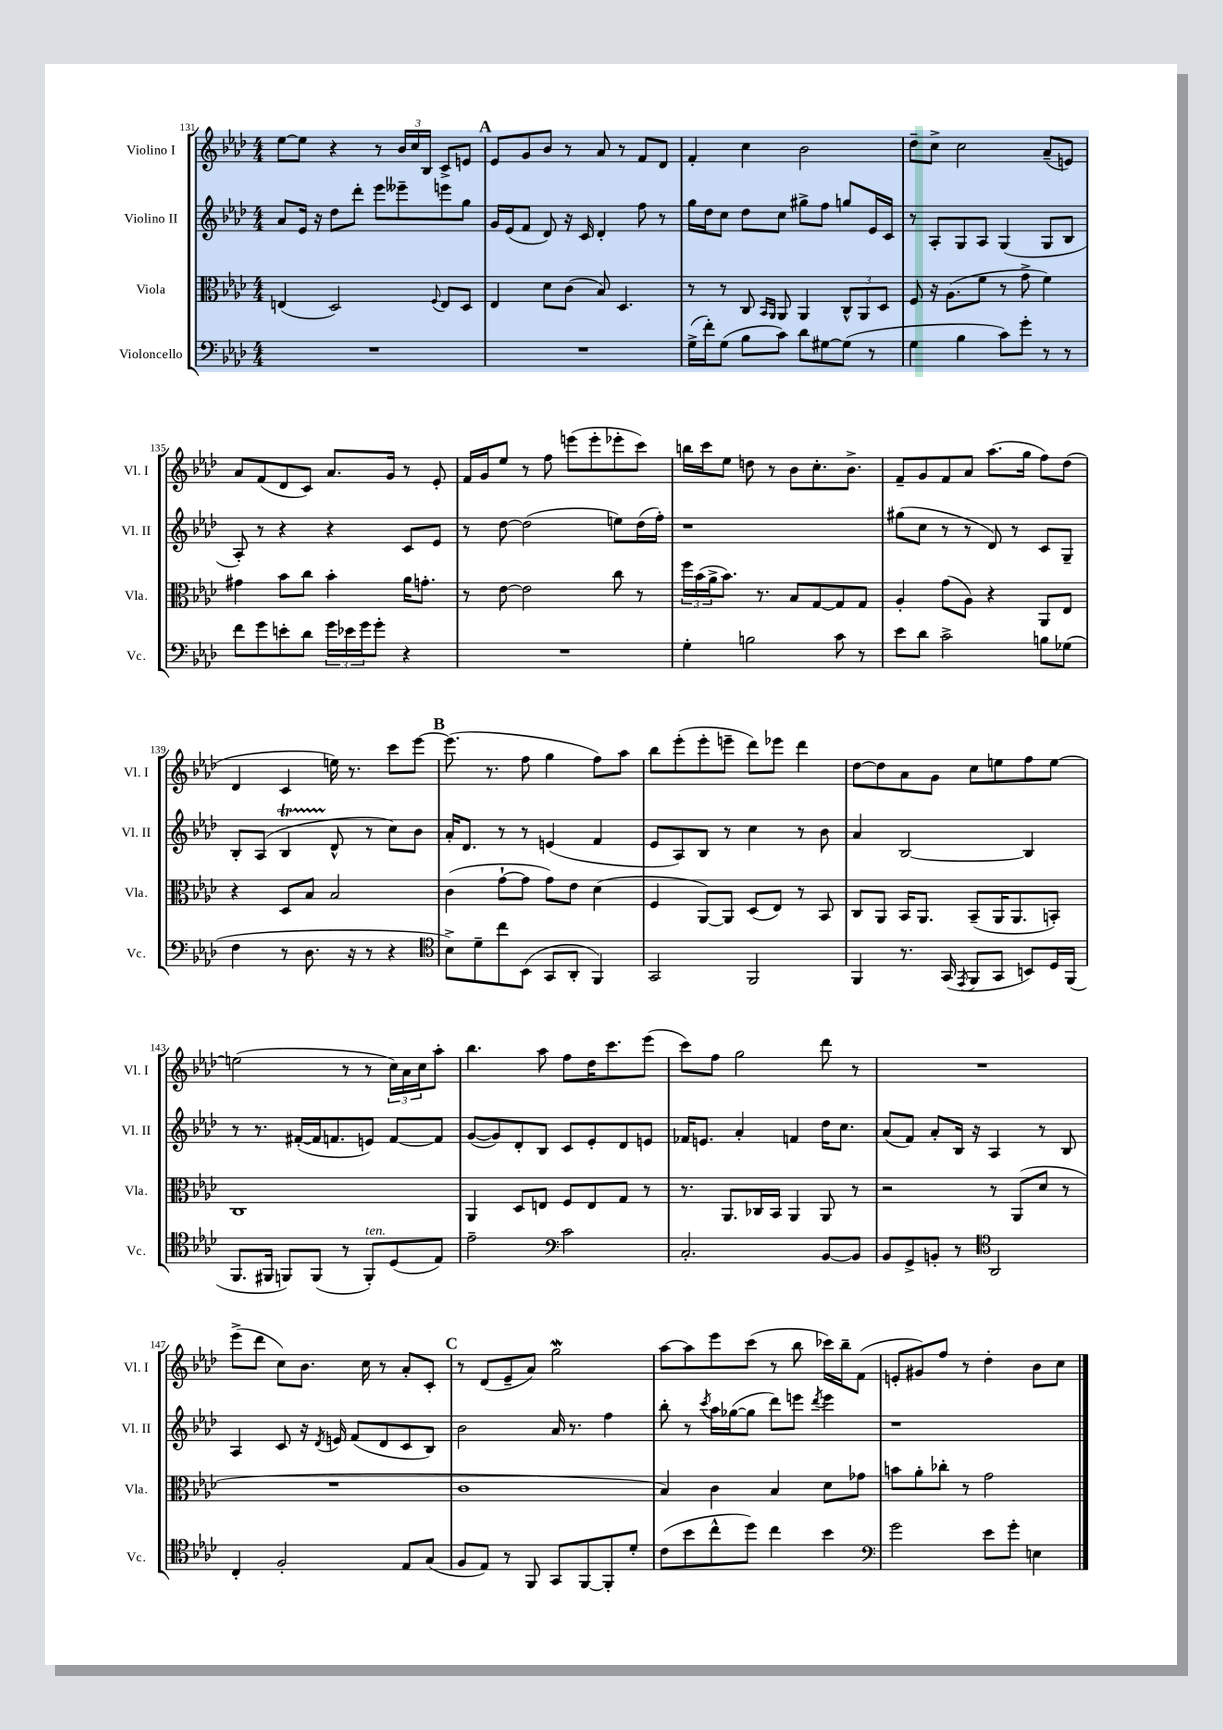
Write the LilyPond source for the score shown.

<<
\new StaffGroup <<
\new Staff = "s0" \with { instrumentName = "Violino I" shortInstrumentName = "Vl. I" } {
    \clef treble \key aes \major \numericTimeSignature \time 4/4
    ees''8~ ees''8 r4 r8 \tuplet 3/2 { bes'16 c''16 bes16 } c'8-> e'8 |
    \mark \markup { \bold "A" } ees'8 g'8 bes'8 r8 aes'8 r8 f'8 des'8 |
    f'4-. c''4 bes'2 |
    des''8-- c''8-> c''2 aes'8--( e'8) |
    aes'8 f'8( des'8 c'8) aes'8. g'16 r8 ees'8-. |
    f'16 g'16 ees''8 r8 f''8 e'''8( e'''8-. ees'''8-. c'''8) |
    b''16 c'''16 ees''8 d''8 r8 bes'8 c''8.-. bes'8.-> |
    f'8-- g'8 f'8 aes'8 aes''8.( g''16 f''8) des''8( |
    des'4 c'4 e''16) r8. c'''8 ees'''8~ |
    \mark \markup { \bold "B" } ees'''8.( r8. f''8 g''4 f''8) aes''8 |
    bes''8 ees'''8-.( ees'''8-. e'''8-- des'''8) ees'''8 des'''4 |
    des''8~ des''8 aes'8 g'8 c''8 e''8 f''8 e''8~ |
    e''2( r8 r8 \tuplet 3/2 { c''16) aes'16 c''16 } aes''8-. |
    bes''4. aes''8 f''8 des''16 c'''8. ees'''8( |
    c'''8) f''8 g''2 des'''8 r8 |
    R1 |
    ees'''8->( des'''8 c''8) bes'8. c''16 r8 aes'8-. c'8-. |
    \mark \markup { \bold "C" } r8 des'8( ees'8-- aes'8) g''2\mordent |
    aes''8~ aes''8 ees'''8 c'''8( r8 bes''8 ces'''16) bes''16-- f'8( |
    e'8-. gis'8) f''8 r8 des''4-. bes'8 c''8 \bar "|." |
}
\new Staff = "s1" \with { instrumentName = "Violino II" shortInstrumentName = "Vl. II" } {
    \clef treble \key aes \major \numericTimeSignature \time 4/4
    aes'8 ees'16 r16 des''8 des'''8-. ees'''8 eeses'''8-- e'''8 g''8 |
    \mark \markup { \bold "A" } g'16 ees'16( f'8 des'8) r16 c'16 des'4-. f''8 r8 |
    g''16 des''16 c''8 des''8 c''8 gis''8-> f''8 g''8 ees'16 c'16 |
    r8 aes8-. g8 aes8 g4( g8 bes8 |
    aes8-.) r8 r4 r4 c'8 ees'8 |
    r8 des''8~ des''2( e''8) des''16( f''16-.) |
    r1 |
    gis''8( c''8 r8 r8 des'8) r8 c'8 g8-- |
    bes8-. aes8( bes4\startTrillSpan des'8-^\stopTrillSpan r8 c''8) bes'8 |
    \mark \markup { \bold "B" } aes'16-. des'8. r8 r8 e'4( f'4 |
    ees'8 aes8) bes8 r8 c''4 r8 bes'8 |
    aes'4 bes2~ bes4 |
    r8 r8. fis'16~-.( fis'16 f'8. e'8) f'8~ f'8 |
    g'8~( g'8) des'8-. bes8 c'8 ees'8-. des'8 e'8 |
    fes'16 e'8. aes'4-. f'4 des''16 c''8. |
    aes'8( f'8) aes'8-. bes16 r16 aes4 r8 bes8 |
    aes4 c'8 r16 \acciaccatura { des'8 } e'16 f'8( des'8 c'8 bes8) |
    \mark \markup { \bold "C" } bes'2 aes'16 r8. f''4 |
    bes''8-. r8 \acciaccatura { c'''8 } aes''16 ges''16~( ges''8 des'''8) e'''8 \acciaccatura { des'''8 } e'''4 |
    r1 \bar "|." |
}
\new Staff = "s2" \with { instrumentName = "Viola" shortInstrumentName = "Vla." } {
    \clef alto \key aes \major \numericTimeSignature \time 4/4
    e4( des2) \appoggiatura { f8 } e8 des8 |
    \mark \markup { \bold "A" } ees4 des'8 c'8( bes8) des4. |
    r8 r8 c8 \grace { bes,16 aes,16 } aes,8 aes,4 \tuplet 3/2 { c8-^ aes,8 des8 } |
    f8 r16 aes8.( f'8 r8 g'8-> f'4) |
    gis'4 bes'8 c''8 bes'4-. aes'16 g'8.-. |
    r8 ees'8~ ees'2 c''8 r8 |
    \tuplet 3/2 { f''16 bes'16( aes'16-> } bes'8.) r8. bes8 g8~ g8 g8 |
    aes4-. g'8( aes8) r4 aes,8 ees8 |
    r4 des8 bes8 bes2 |
    \mark \markup { \bold "B" } c'4( g'8~-! g'8 g'8) ees'8 des'4( |
    f4 aes,8~) aes,8 des8( ees8) r8 bes,8 |
    c8 aes,8 bes,16 aes,8. bes,8--( aes,16 aes,8. b,8-.) |
    c1 |
    aes,4 des8 e8 f8 e8 g8 r8 |
    r8. aes,8. ces16 bes,16 aes,4 aes,8 r8 |
    r2 r8 aes,8( des'8 r8 |
    R1 |
    \mark \markup { \bold "C" } c'1 |
    bes4) c'4 bes4 des'8 ges'8 |
    b'8 aes'8-. ces''8-. r8 g'2 \bar "|." |
}
\new Staff = "s3" \with { instrumentName = "Violoncello" shortInstrumentName = "Vc." } {
    \clef bass \key aes \major \numericTimeSignature \time 4/4
    R1 |
    \mark \markup { \bold "A" } R1 |
    g16->( f'16-.) g8( bes8 c'8) des'8 gis8~ gis8( r8 |
    g4 bes4 c'8) g'8-. r8 r8 |
    f'8 g'8 e'8-. des'8 \tuplet 3/2 { g'16 ees'16 g'16 } g'8-. r4 |
    R1 |
    g4-. b2 c'8 r8 |
    ees'8 des'8 c'2-> b8 ges8( |
    f4 r8 des8. r16 r8 r4 |
    \mark \markup { \bold "B" } \clef tenor bes8->) des'8-- c''8 bes,8( g,8 aes,8-. f,4) |
    g,2 f,2 |
    f,4 r8. g,16( \acciaccatura { ees,8 } f,8 g,8 b,8) des16 f,16( |
    f,8. fis,16 f,8) f,8( r8 f,8-.^\markup { \italic "ten." }) des8( ees8) |
    ees'2-- \clef bass c'2 |
    c2.-. bes,8~ bes,8 |
    bes,8 g,8-> b,8-. r8 \clef tenor aes,2 |
    c4-. f2-. ees8 g8( |
    \mark \markup { \bold "C" } f8 ees8) r8 f,8 g,8 f,8~ f,8-. des'8-. |
    c'8( bes'8 c''8-^ des''8) c''4 bes'4 |
    \clef bass g'2 ees'8 g'8-. e4 \bar "|." |
}
>>
>>
\layout { \context { \Score currentBarNumber = #131 } }
